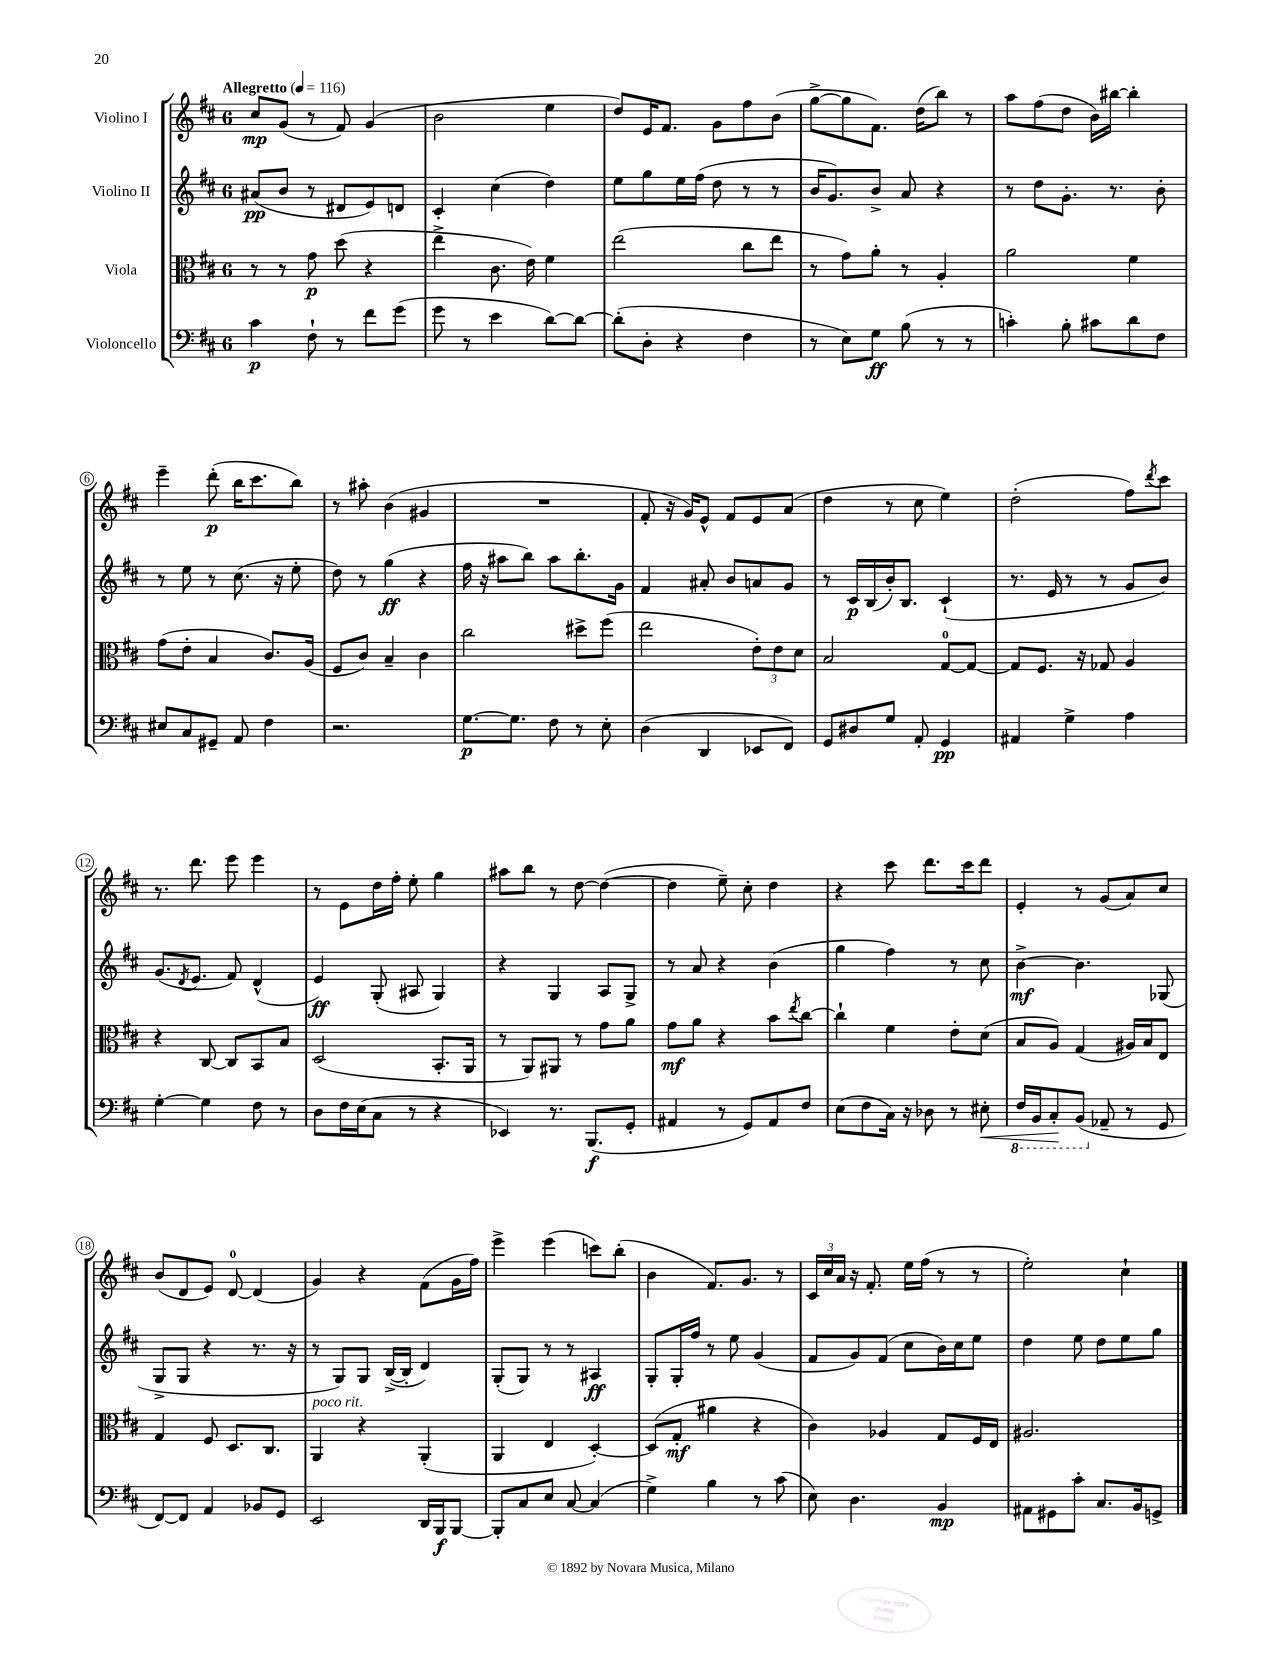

**kern	**kern	**kern	**kern
*staff4	*staff3	*staff2	*staff1
*clefF4	*clefC3	*clefG2	*clefG2
*k[f#c#]	*k[f#c#]	*k[f#c#]	*k[f#c#]
*M6/8	*M6/8	*M6/8	*M6/8
*MM116	*MM116	*MM116	*MM116
4c#\	8r	(8a#/L	8cc#/L
.	8r	8b/J	(8g/J
8F#`\	8g\	8r	8r
8r	(8dd\	8d#/L	8f#/)
8f#\L	4r	8e/)	(4g/
(8g\J	.	8d/J	.
=	=	=	=
8g\	4ee^\	4c#'/	2b\
8r	.	.	.
4e\	8.c#\	(4cc#\	.
.	16e\)	.	.
[8d\L)	4f#\	4dd\)	4ee\
8d\_J	.	.	.
=	=	=	=
(8d'\]L	(2ee\	8ee\L	8dd/L)
8D'\J	.	8gg\	16e/K
.	.	.	8.f#/J
4r	.	16ee\L	.
.	.	(16ff#\JJ	.
.	.	8dd\	8g\L
4F#\	8cc#\L	8r	8ff#\
.	8ee\J	8r	(8b\J
=	=	=	=
8r	8r	16b/LK	[8gg^\L
.	.	8.g/)	.
8E\L)	8g\L)	.	8gg\]
8G\J	8a'\J	8b^/J	8.f#\J)
(8B\	8r	8a/	.
.	.	.	(16dd\LK
8r	4A'/	4r	8bb\J)
8r	.	.	8r
=	=	=	=
4c'\)	2a\	8r	8aa\L
.	.	8dd\L	(8ff#\
8B'\	.	8.g'\J	8dd\J
8c#\L	.	.	16b\LL)
.	.	8.r	[16bb#\JJ
8d\	4f#\	.	4bb#'\]
8F#\J	.	8b'\	.
=	=	=	=
8E#/L	(8g\L	8r	4eee~\
8C#/	8e'\J	8ee\	.
8GG#~/J	4B/	8r	(8ddd'\
8AA/	.	(8.cc#\	16bb\LK
.	.	.	8.ccc#\
4F#\	8.c#/L)	.	.
.	.	16r	.
.	.	8ee'\	8bb\J)
.	(16A/Jk	.	.
=	=	=	=
2.r	8F#/L	8dd\)	8r
.	8c#/J)	8r	8aa#'\
.	4B~/	(4gg\	(4b\
.	4c#\	4r	4g#/
=	=	=	=
[8.G\L	2cc#\	16ff#\	2.r
.	.	16r	.
.	.	8aa#\L	.
8.G\]J	.	.	.
.	.	8bb\J)	.
8F#\	.	8aa#\L	.
8r	8dd#^\L	8.bb'\	.
8E'\	(8ff#\J	.	.
.	.	16g\Jk	.
=	=	=	=
(4D\	2ee\	4f#/	8f#'/
.	.	.	16r
.	.	.	16g/LK)
4DD/	.	8a#'/	8e^^/J
.	.	8b/L	8f#/L
8EE-/L	12e'\L)	8a/	8e/
.	12e\	.	.
8FF#/J)	.	8g/J	(8a/J
.	12d\J	.	.
=	=	=	=
8GG/L	2B/	8r	4dd\
8D#/	.	16c#/LL	.
.	.	(16B/	.
8G/J	.	16b'/J)	8r
.	.	8.B/J	.
8AA'/	.	.	8cc#\
4GG/	[8G/L	(4c#`/	4ee\)
.	8G/_J	.	.
=	=	=	=
4AA#/	8G/]L	8.r	(2dd'\
.	8.F#/J	.	.
.	.	16e/	.
4G^\	.	8r	.
.	16r	.	.
.	8G-/	8r	.
4A\	4A/	8g/L	8ff#\L)
.	.	.	8qddd/
.	.	8b/J)	8ccc#\J
=	=	=	=
[4G'\	4r	(8.g/L	8.r
.	.	8qd/	.
.	.	8.e/J	8.ddd\
4G\]	[8C#/	.	.
.	8C#/]L	8f#/)	8eee\
8F#\	8BB/	(4d^^/	4eee\
8r	8B/J	.	.
=	=	=	=
8D\L	(2D/	4e/)	8r
16F#\L	.	.	8e\L
(16E\J	.	.	.
8C#\J	.	(8G'/	16dd\L
.	.	.	16ff#'\JJ
8r	.	8A#/	8ee'\
4r	8.BB'/L	4G/)	4gg\
.	16AA/Jk	.	.
=	=	=	=
4EE-/)	8r	4r	8aa#\L
.	8AA/L)	.	8bb\J
8.r	8AA#/J	4G/	8r
.	8r	.	[8dd\
(8.BBB/L	.	.	.
.	8g\L	8A/L	(4dd\_
8GG'/J	8a\J	8G^/J	.
=	=	=	=
4AA#/	8g\L	8r	4dd\]
.	8a\J	8a/	.
8r	4r	4r	8ee~\)
8GG/L)	.	.	8cc#'\
8AA#/	8b\L	(4b\	4dd\
.	8qee/	.	.
8F#/J	[8cc#\J	.	.
=	=	=	=
(8E\L	4cc#`\]	4gg\	4r
8F#\	.	.	.
16C#\Jk)	4f#\	4ff#\)	8ccc#\
16r	.	.	.
8D-\	.	.	8.ddd\L
8r	8e'\L	8r	.
.	.	.	16ccc#\k
8E#'\	(8d\J	8cc#\	8ddd\J
=	=	=	=
16FF#/LL	8B/L	[4b^\	4e'/
16BBB/J	.	.	.
8CC#'/	8A/J)	.	.
(8BBB/J	(4G/	4.b\]	8r
8AA-~/	.	.	(8g/L
8r	16A#/LL)	.	8a/)
.	16B/J	.	.
8GG/	8E/J	(8G-/	8cc#/J
=	=	=	=
[8FF#/L)	4G/	8G^/L	(8b/L
8FF#/]J	.	8G/J	8d/
4AA/	8F#/	4r	8e/J)
.	8.D/L	.	[8d/
8BB-/L	.	8.r	(4d/]
.	8.C#/J	.	.
8GG/J	.	.	.
.	.	16r	.
=	=	=	=
2EE/	4AA/	8r	4g/)
.	.	8G/L)	.
.	4r	8G/J	4r
.	.	([16B^/LL	.
.	.	16B'/]JJ	.
16DD/LL	(4AA'/	4d/)	(8f#\L
16BBB/J	.	.	.
[8BBB/J	.	.	16g\L
.	.	.	16ff#\JJ)
=	=	=	=
8BBB'/]L	4AA/	(8G'/L	4eee^\
8C#/	.	8G/J)	.
8E/J	4E/	8r	(4eee\
[8C#/	.	8r	.
(4C#/]	[4D'/)	4A#/	8ccc\L)
.	.	.	(8bb'\J
=	=	=	=
4G^\)	(8D/]L	8G'/L	4b\
.	8G'/J	16G'/L	.
.	.	16ff#/JJ	.
4B\	4a#\	8r	8.f#/L)
.	.	8ee\	.
.	.	.	8.g/J
8r	4r	(4g/	.
(8c#\	.	.	8r
=	=	=	=
8E\)	4c#\)	8f#/L	24c#/LL
.	.	.	24cc#/
.	.	.	24a/JJ
4.D\	.	8g/)	16r
.	.	.	8.f#'/
.	4A-/	(8f#/J	.
.	.	8cc#\L	16ee\LL
.	.	.	(16ff#\JJ
4BB/	8G/L	16b\L)	8r
.	.	16cc#\J	.
.	16F#/L	8ee\J	8r
.	16E/JJ	.	.
=	=	=	=
8AA#\L	2.A#/	4dd\	2ee'\)
8GG#\	.	.	.
8c#'\J	.	8ee\	.
8.C#/L	.	8dd\L	.
.	.	8ee\	4cc#`\
16BB/k	.	.	.
8GG^/J	.	8gg\J	.
==	==	==	==
*-	*-	*-	*-
